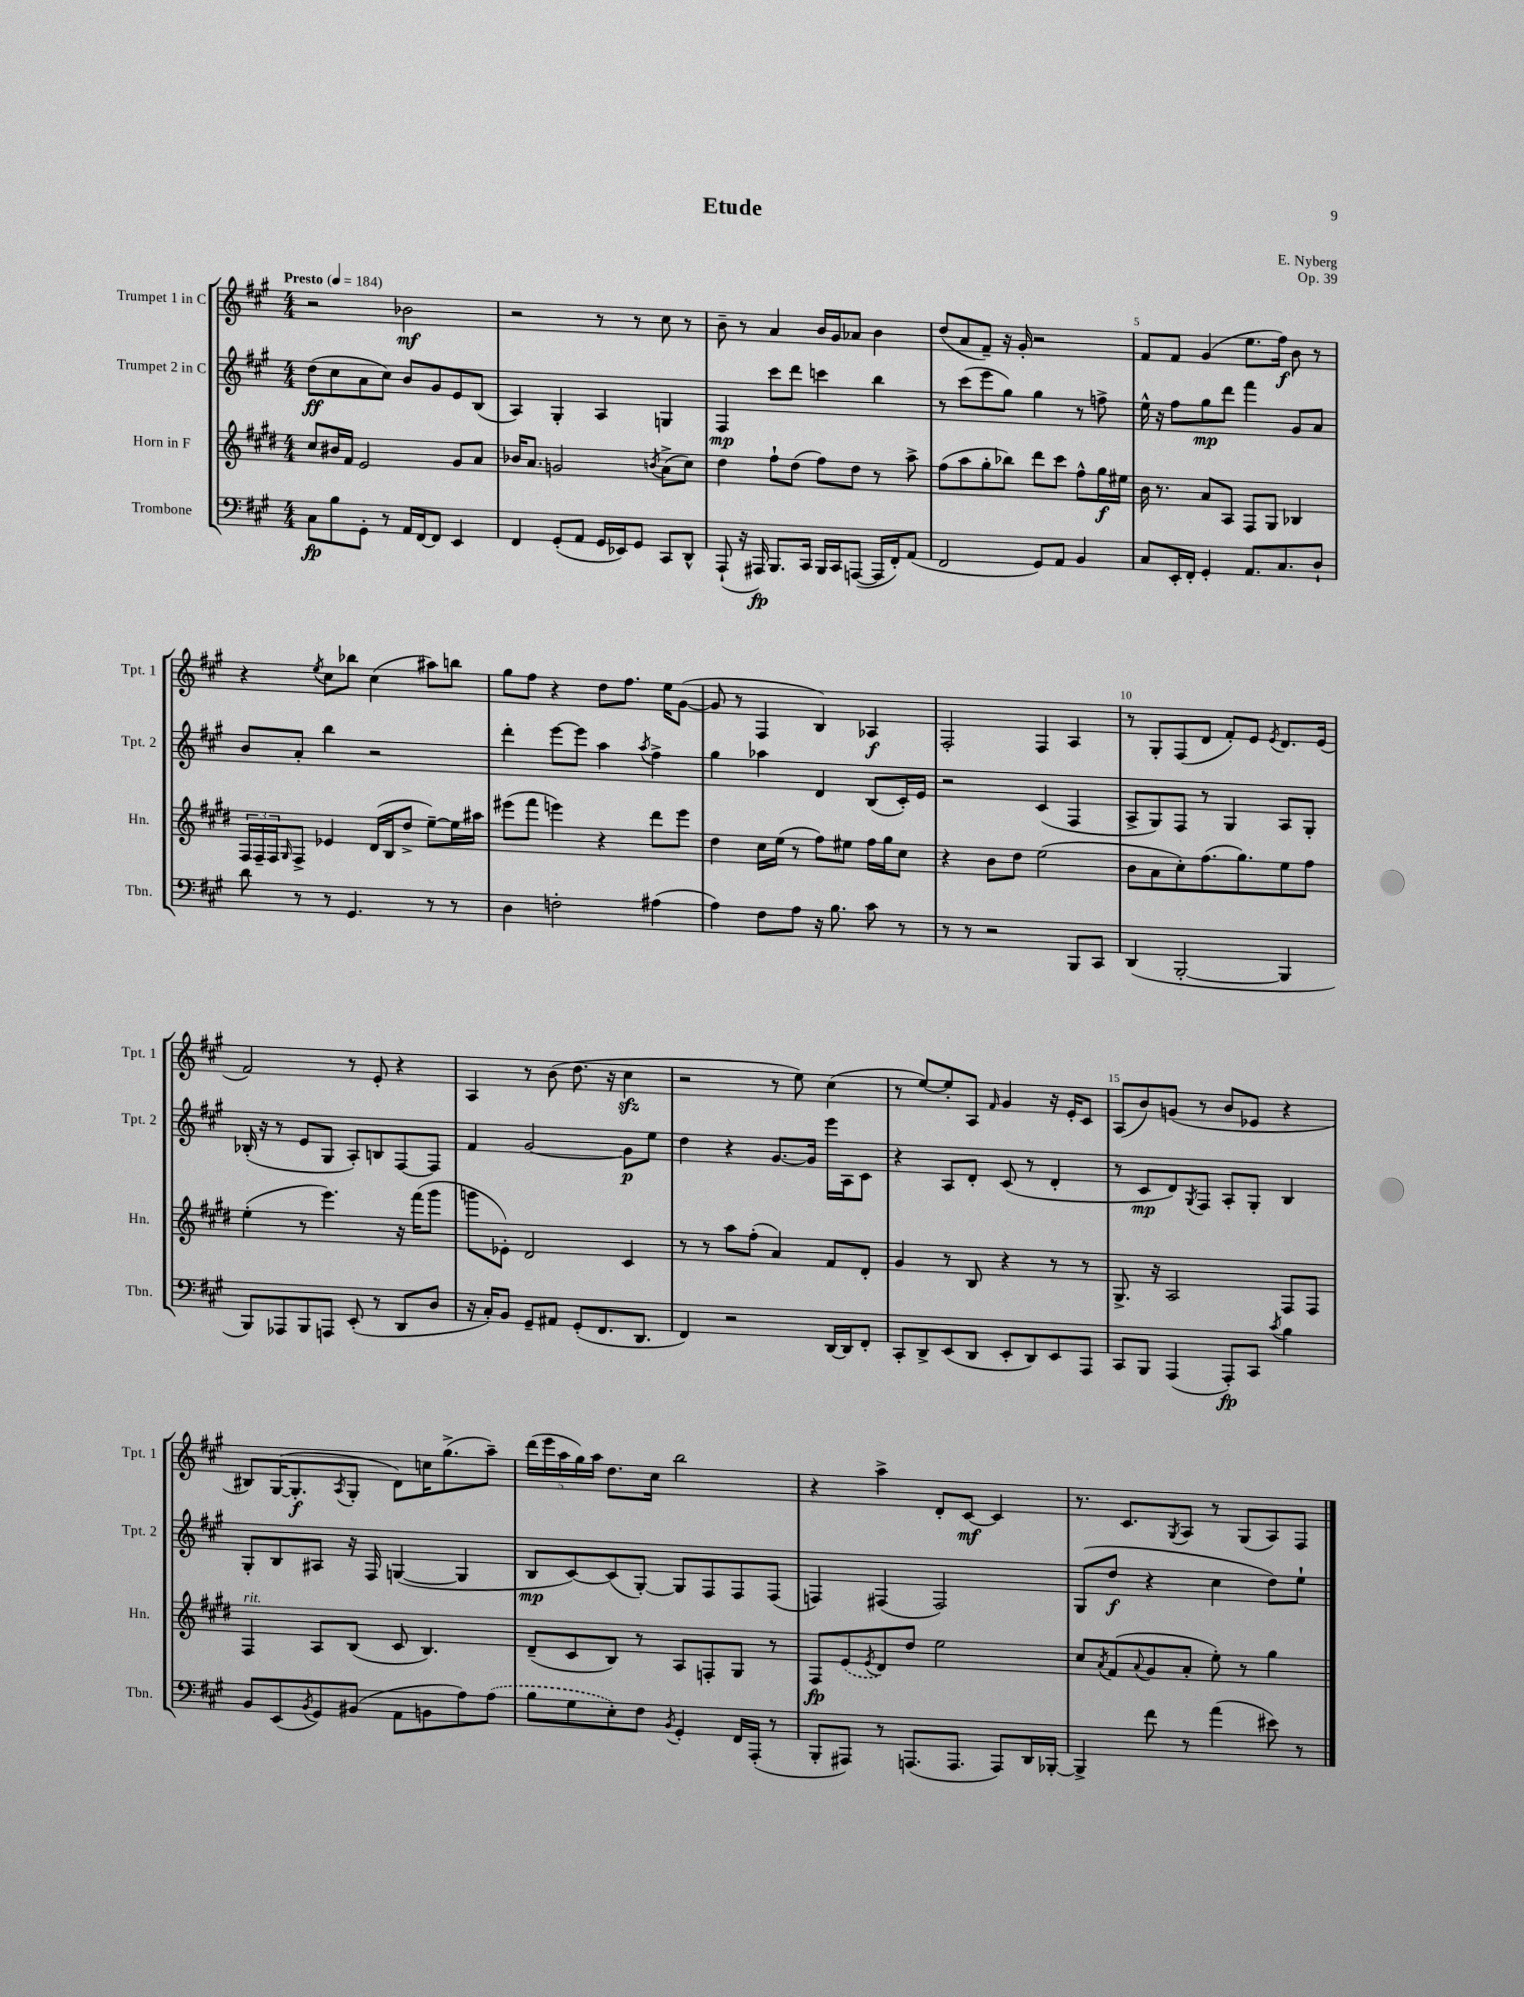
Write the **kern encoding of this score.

**kern	**kern	**kern	**kern
*staff4	*staff3	*staff2	*staff1
*clefF4	*clefG2	*clefG2	*clefG2
*k[f#c#g#]	*k[f#c#g#d#]	*k[f#c#g#]	*k[f#c#g#]
*M4/4	*M4/4	*M4/4	*M4/4
*MM184	*MM184	*MM184	*MM184
8C#\L	8cc#/L	(8dd\L	2r
8B\	16b#/L	8cc#\	.
.	16f#/JJ	.	.
8GG#'\J	2e/	8a\	.
8r	.	8cc#\J)	.
16AA/LL	.	8b/L	2b-\
[16FF#/J	.	.	.
8FF#/]J	.	8g#/	.
4EE/	8g#/L	8e/	.
.	8a/J	(8B/J	.
=	=	=	=
4FF#/	16b-/LK	4A/)	2r
.	8.a/J	.	.
(8GG#'/L	2g/	4G#'/	.
8AA/J	.	.	.
16GG#/LL	.	4A/	8r
16EE-/J)	.	.	.
8GG#/J	.	.	8r
.	8qb/	.	.
8CC#/L	(8a^\L	4G/	8cc#\
8DD^^/J	8cc#\J)	.	8r
=	=	=	=
(8AAA`/	4dd#\	4F#/	8b~\
16r	.	.	8r
16AAA#/)	.	.	.
8.BBB/L	8ff#`\L	8ccc#\L	4a/
.	(8dd#\J	8ddd\J	.
16CC#/Jk	.	.	.
16BBB/LL	8ff#\L)	4ccc\	16b/LL
16CC#/J	.	.	16g#/J
([8AAA/J	8dd#\J	.	8a-/J
16AAA/]LL	8r	4bb\	4b\
16FF#'/J)	.	.	.
(8AA/J	8aa^\	.	.
=	=	=	=
2FF#/	(8ff#\L	8r	(8dd/L
.	8aa\	(8ccc#\L	8a/
.	8gg#'\	8eee\	8f#~/J)
.	8bb-\J)	8gg#\J)	16r
.	.	.	16g#'/
8GG#/L)	8ddd#\L	4gg#\	2r
8AA/J	8ccc#\J	.	.
4BB/	8ff#^^\L	8r	.
.	16gg#\L	8ff^\	.
.	16ee#\JJ	.	.
=	=	=	=
8C#/L	16b\	16ee^^\	8f#/L
.	8.r	16r	.
16EE'/L	.	8ff#\L	8f#/J
16FF#'/JJ	.	.	.
4GG#'/	8a/L	8gg#\	(4g#/
.	8A/J	8ddd\J	.
8.AA/L	8F#/L	4fff#\	8.ee\L
.	8G#/J	.	.
8.C#/	.	.	16ff#\Jk)
.	4B-/	8g#/L	8b\
8D`/J	.	8a/J	8r
=	=	=	=
8d\	24F#/LL	8b/L	4r
.	24F#~/	.	.
.	24F#/J	.	.
.	16qqG#/	.	.
8r	8F#^/J	8a'/J	.
.	.	.	8qee/
8r	4e-/	4bb\	8cc#\L
4.GG#/	.	.	8bb-\J
.	(16d#/LL	2r	(4cc#\
.	16B/J	.	.
.	8dd#^/J	.	.
8r	[8ee~\L)	.	8aa#\L)
8r	16ee\]L	.	8bb\J
.	16aa#\JJ	.	.
=	=	=	=
4D\	(8eee#\L	4ddd'\	8gg#\L
.	8fff#\J	.	8ff#\J
2F'\	4eee\)	[8eee\L	4r
.	.	8eee\]J	.
.	4r	4aa\	8dd\L
.	.	.	8.ff#\J
.	.	8qaa/	.
(4A#\	8ddd#\L	4ff#^\	.
.	.	.	16ee\LK
.	8eee\J	.	([8g#\J
=	=	=	=
4A\)	4dd#\	4gg#\	8g#/]
.	.	.	8r
8F#\L	16cc#\LL	4aa-\	4F#/
.	(16ee\JJ	.	.
8A\J	8r	.	.
16r	8ff#\L)	4d/	4B/)
8.B\	.	.	.
.	8ee#\J	.	.
8c#\	16ff#\LL	(8B/L	4A-/
.	16gg#\J	.	.
8r	8cc#\J	16c#'/L)	.
.	.	16e/JJ	.
=	=	=	=
8r	4r	2r	2F#'/
8r	.	.	.
2r	8b\L	.	.
.	8dd#\J	.	.
.	(2ee\	(4c#/	4F#/
8BBB/L	.	4F#/	4A/
8CC#/J	.	.	.
=	=	=	=
(4DD/	8b\L	8A^/L	8r
.	8a\	8G#/)	8G#'/L
[2BBB'/	8cc#'\)	8F#/J	(8F#/
.	(8.ff#\	8r	8d/J
.	.	4G#/	8f#'/L)
.	8.gg#\)	.	.
.	.	.	8e/J
.	.	.	8qe/
4BBB/]	8ee\	8A/L	8.d/L
.	8ff#\J	8G#'/J	.
.	.	.	(16e/Jk
=	=	=	=
8BBB/L)	(4ee'\	(16B-'/	2f#/)
.	.	16r	.
8AAA-/	.	8r	.
8BBB/	8r	8e/L	.
8AAA/J	4.eee\)	8G#/J	.
(8EE'/	.	8A'/L)	8r
8r	.	8B/	8e'/
8DD/L	16r	[8F#/	4r
.	(16fff#\LK	.	.
8D/J	8ggg#\J	8F#/]J	.
=	=	=	=
16r	8ggg\L	4f#/	4A/
16C#'/LK)	.	.	.
8BB/J	8e-'\J)	.	.
8GG#~/L	2d#/	[2g#/	8r
8AA#/J	.	.	(8b\
(8GG#'/L	.	.	8.dd\
8.FF#/	.	.	.
.	.	.	16r
.	4c#/	8g#\]L	4cc#\
8.DD/J	.	.	.
.	.	8ee\J	.
=	=	=	=
4FF#/)	8r	4dd\	2r
.	8r	.	.
2r	8aa\L	4r	.
.	(8ff#'\J	.	.
.	4a/)	[8.g#/L	8r
.	.	.	8ee\)
.	.	16g#/]Jk	.
[16DD/LL	8f#/L	16eee\LL	(4cc#\
16DD/]J	.	16A\J	.
8FF#'/J	8d#'/J	8c#\J	.
=	=	=	=
8CC#'/L	4g#/	4r	8r
8DD^/	.	.	[8ee/L)
(8EE/	8r	8A/L	8ee'/]
8DD/J	8B/	8d'/J	8A/J
.	.	.	16qqf#/
8EE'/L	4r	(8c#/	4g#/
8DD/)	.	8r	.
8EE/	8r	4d'/	16r
.	.	.	16e'/LK
8AAA/J	8r	.	8c#/J
=	=	=	=
8CC#/L	8.G#^/	8r	(8A/L
8BBB/J	.	8c#/L	8b/)
.	16r	.	.
(4AAA/	2A/	8d/)	(8g/J
.	.	8qG#/	.
.	.	8F#/J	8r
8AAA'/L)	.	8A'/L	8b/L
8CC#/J	.	8G#'/J	8e-/J
8qc#/	.	.	.
4B\	8F#/L	4B/	4r
.	8F#/J	.	.
=	=	=	=
8BB/L	4F#/	8G#'/L	8B#/L)
(8EE/	.	8B/	([16G#/K
.	.	.	8.G#'/]
8qBB/	.	.	.
8GG#/)	8A/L	8A#/J	.
.	.	.	8qA/
(8BB#/J	(8B/J	16r	8G#'/J
.	.	16F#/	.
8AA\L	8c#/	([4G/	8d\L)
8BB\	4.B/)	.	16cc\K
.	.	.	(8.gg#^\
8A\)	.	4G/]	.
(8A\J	.	.	8aa~\J)
=	=	=	=
8B\L	(8d#~/L	8B/L	(20ddd\LL
.	.	.	20eee\
.	.	.	20aa\
8G#\	8c#/	[8c#/)	.
.	.	.	20gg#\)
.	.	.	20aa\JJ
8E'\)	8B/J)	(8c#/]	8.dd\L
8F#\J	8r	[8G#'/J)	.
.	.	.	16cc#\Jk
8qBB/	.	.	.
4GG#'/	8A/L	8G#/]L	2bb\
.	8F'/	8F#/	.
16FF#/LL	8G#/J	8F#/	.
(16AAA'/JJ	.	.	.
8r	8r	(8F#/J	.
=	=	=	=
8BBB'/L	8F#/L	4F/)	4r
8AAA#/J)	(8e/	.	.
.	8qe/	.	.
8r	8d#/)	(4F#/	4aa^\
(8.AAA/L	8dd#/J	.	.
.	2ee\	2F#/)	8d'/L
8.AAA/J	.	.	.
.	.	.	[8c#/J
8AAA/L)	.	.	4c#/]
16DD/L	.	.	.
[16BBB-'/JJ	.	.	.
=	=	=	=
4BBB-^/]	8cc#/L	(8G#/L	8.r
.	8qa/	.	.
.	(8f#/	8dd/J	.
.	.	.	8.c#/L
.	8qqa/	.	.
8f#\	8g#/	4r	.
.	.	.	8qG#/
8r	8a'/J	.	8A/J
(4a\	8ee'\)	4cc#\	8r
.	8r	.	(8G#/L
8e#\)	4gg#\	8dd\L)	8A/)
8r	.	8ee`\J	8F#/J
==	==	==	==
*-	*-	*-	*-
